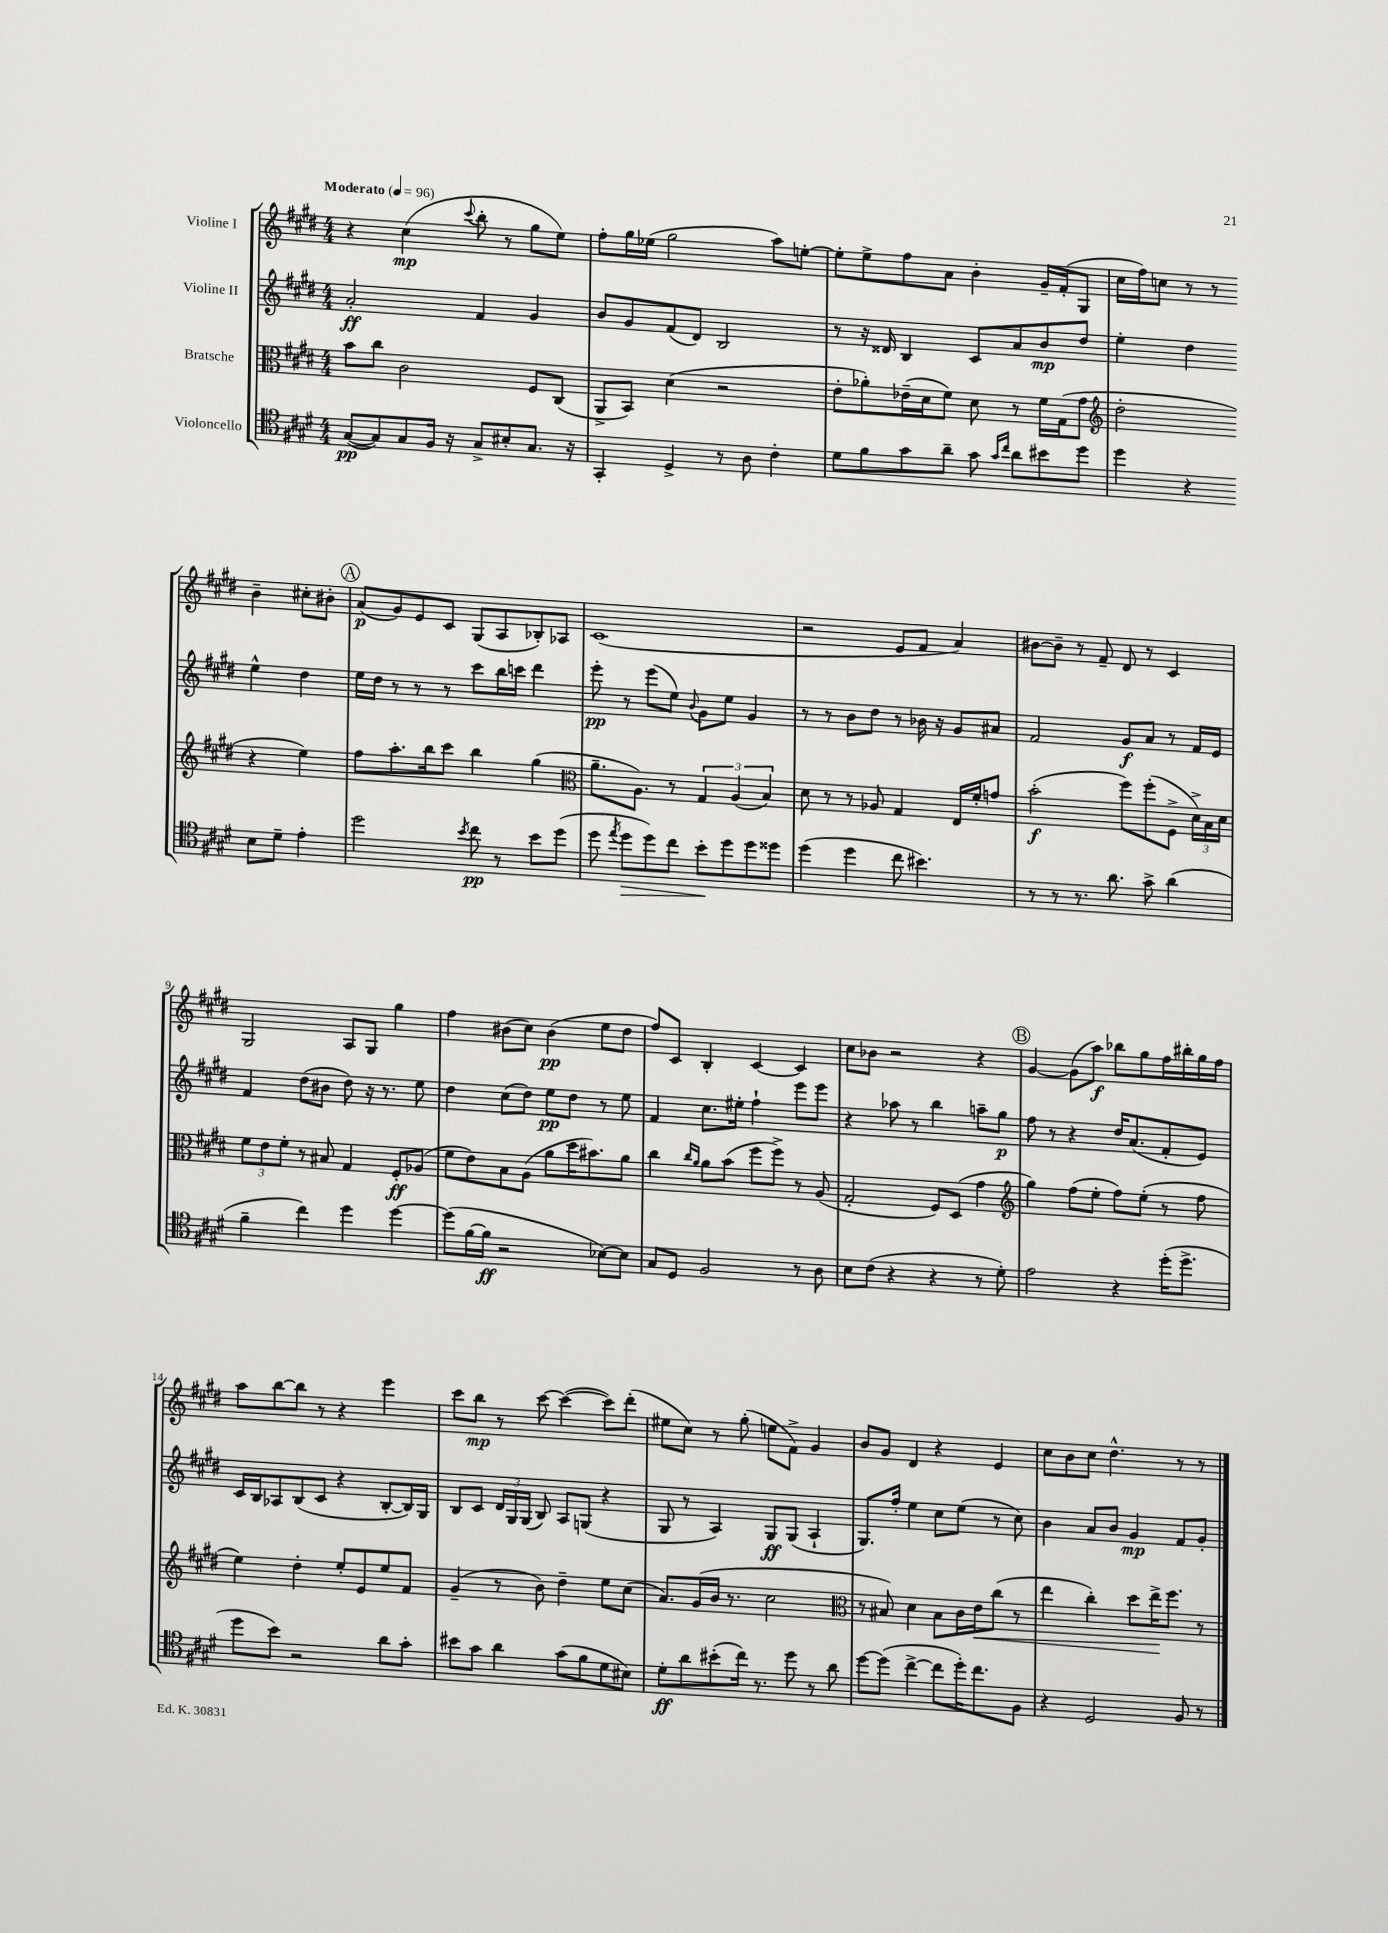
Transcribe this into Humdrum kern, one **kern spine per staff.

**kern	**kern	**kern	**kern
*staff4	*staff3	*staff2	*staff1
*clefC4	*clefC3	*clefG2	*clefG2
*k[f#c#g#d#]	*k[f#c#g#d#]	*k[f#c#g#d#]	*k[f#c#g#d#]
*M4/4	*M4/4	*M4/4	*M4/4
*MM96	*MM96	*MM96	*MM96
([8G#	8b	2a'	4r
8G#])	8cc#	.	.
8G#	2c#	.	(4cc#
16F#	.	.	.
16r	.	.	.
.	.	.	8qqccc#
8G#^	.	4f#	8bb'
8B#'	.	.	8r
8.G#	8F#	4g#	8gg#
.	(8C#	.	8ee)
16r	.	.	.
=	=	=	=
4GG#'	8AA^	8b	8ff#'
.	8BB)	8g#	16gg#
.	.	.	(16ee-
4D#^	(4d#	(8f#	2gg#
.	.	8d#)	.
8r	2r	2B	.
8A	.	.	.
4c#'	.	.	8aa)
.	.	.	[8ee'
=	=	=	=
8d#	8e'	8r	8ee']
8f#	8a-')	16r	8ee^
.	.	16d##	.
8g#	(16e-~	4B	8ff#
.	16d#	.	.
8a~	8f#)	.	8a
8g#	8d#	8c#	4b'
16qqg#	.	.	.
16qqcc#	.	.	.
8a	8r	8a	.
8b#	16f#	8b	16g#~
.	(16G#	.	(16f#'
8dd#	8g#	8dd#	8G#
=	=	=	=
*	*clefG2	*	*
4dd#	2dd#'	4ee'	16cc#
.	.	.	16ff#)
.	.	.	8cc
4r	.	4dd#	8r
.	.	.	8r
8B	4r	4ee^^	4b~
8d#~	.	.	.
4e'	4ee)	4dd#	8cc#'
.	.	.	8b#'
=	=	=	=
2dd#	8ff#	16ee	(8a
.	.	16dd#	.
.	8.aa'	8r	8g#)
.	.	8r	8e
.	16bb	.	.
.	8ccc#	8r	8c#
8qb	.	.	.
8cc#	4bb	8ccc#	(8G#
8r	.	16bb	8A
.	.	16ccc	.
8b	(4gg#	4ddd#	8B-')
(8dd#	.	.	8A-
=	=	=	=
*	*clefC3	*	*
8dd#	8.a~	8eee'	(1c#
8qee	.	.	.
8dd#	.	8r	.
.	8.A)	.	.
8dd#)	.	(8eee	.
8cc#	8r	8ee)	.
.	.	8qqb	.
8b'	6G#	8g#	.
8dd#	.	8ee	.
.	(6A	.	.
8dd#	.	4g#	.
.	6B)	.	.
8dd##	.	.	.
=	=	=	=
(4dd#	8d#	8r	2r
.	8r	8r	.
4dd#	8r	8b	.
.	8A-	8dd#	.
8cc#	4G#	8r	8e
4.b#)	.	16b-	8f#
.	.	16r	.
.	16E	8g#	4a)
.	16f#'	.	.
.	8g	8a#	.
=	=	=	=
8r	(2b'	2f#	[8b#
8r	.	.	8b#~]
8.r	.	.	8r
.	.	.	8f#~
8.a	.	.	.
.	8ff#)	8g#	8d#
8g#^	(8ff#'	8a	8r
(4a	8F#^	8r	4c#
.	24d#^)	16f#	.
.	24B	.	.
.	.	16e	.
.	24d#	.	.
=	=	=	=
4f#~	12f#	4f#	2G#
.	12e	.	.
.	12f#'	.	.
4cc#)	8r	(8dd#	.
.	8B#	8b#	.
4dd#	4G#	8dd#)	8A
.	.	16r	8G#
.	.	8.r	.
[4dd#	8F#'	.	4gg#
.	(8A-	8ee	.
=	=	=	=
(8dd#]	8f#	4dd#	4ff#
[16f#	8e)	.	.
16f#]	.	.	.
2r	8B	(8cc#	(8b#
.	(8A	8dd#)	8cc#)
.	8a	8ee	(4b#
.	16dd#	8dd#	.
.	8.b#)	.	.
[8B-)	.	8r	8ee
8B-]	8a	8ee	8dd#
=	=	=	=
8G#	4cc#	4f#	8ff#)
8D#	.	.	8c#
.	16qqcc#	.	.
.	16qqa	.	.
2F#	8a	8.cc#	4B'
.	(8b	.	.
.	.	16ee#'	.
.	8ff#	4ff#`	[4c#
.	8ff#^)	.	.
8r	8r	8eee	4c#]
8A	(8A	8eee	.
=	=	=	=
8B	2G#'	4r	8cc#
(8c#	.	.	8b-
4r	.	8aa-	2r
.	.	8r	.
4r	8F#)	4bb	.
.	(8D#	.	.
8r	4g#	8aa~	4r
8d#')	.	8gg#	.
=	=	=	=
*	*clefG2	*	*
2e	4gg#)	8ff#	[4g#
.	.	8r	.
.	(8ff#	4r	(8g#]
.	8ee'	.	8aa)
4r	8ff#)	16dd#	8bb-
.	.	(8.a	.
.	(8ee'	.	8gg#
(16dd#'	8r	8f#'	16ff#
8.dd#^	.	.	16bb#'
.	8ff#	8e)	16gg#
.	.	.	16ff#
=	=	=	=
8dd#	4ee)	16c#	8aa
.	.	16B	.
8b)	.	8A-	[8bb
2r	4dd#'	(8B	8bb]
.	.	8c#	8r
.	8ee'	4r	4r
.	8e	.	.
8a	8ee	[8B'	4eee
8g#'	8f#	16B])	.
.	.	16G#	.
=	=	=	=
8b#	(4g#~	8B	8ccc#
8g#	.	8c#	8bb
4a	8r	24d#	8r
.	.	24G#	.
.	.	(24G#	.
.	8b)	8B)	[8ccc#
(8g#	4dd#~	8A	(4ccc#_
8f#	.	(8G	.
8d#	8ee	4r	8ccc#])
8B#)	(8cc#	.	(8ddd#'
=	=	=	=
8d#'	8.a)	8G#	8ee#
8a	.	8r	8cc#)
.	(16g#	.	.
(8b#'	16b	4A)	8r
.	8.r	.	.
16cc#)	.	.	(8gg#'
8.r	.	.	.
.	2cc#	8G#	8ee
8dd#	.	(8G#	8f#^)
8r	.	4A`	4g#
8a	.	.	.
=	=	=	=
*	*clefC3	*	*
[8dd#	8r	8.G#)	8b
(8dd#]	8B#)	.	8g#
.	.	16ff#'	.
[4cc#^	4d#	4ee	4d#
8cc#]	8B#	8cc#	4r
16dd#')	16c#	(8ee	.
8.cc#	16e	.	.
.	(8cc#	8r	4e
8F#	8r	8cc#)	.
=	=	=	=
4r	4ee	4b	8cc#
.	.	.	8b
2D#	4cc#')	8a	8cc#
.	.	8b	4.dd#^^
.	8dd#	4g#	.
.	16ee^	.	.
.	8.ff#	.	.
8F#	.	8f#	8r
8r	8r	8g#'	8r
==	==	==	==
*-	*-	*-	*-
